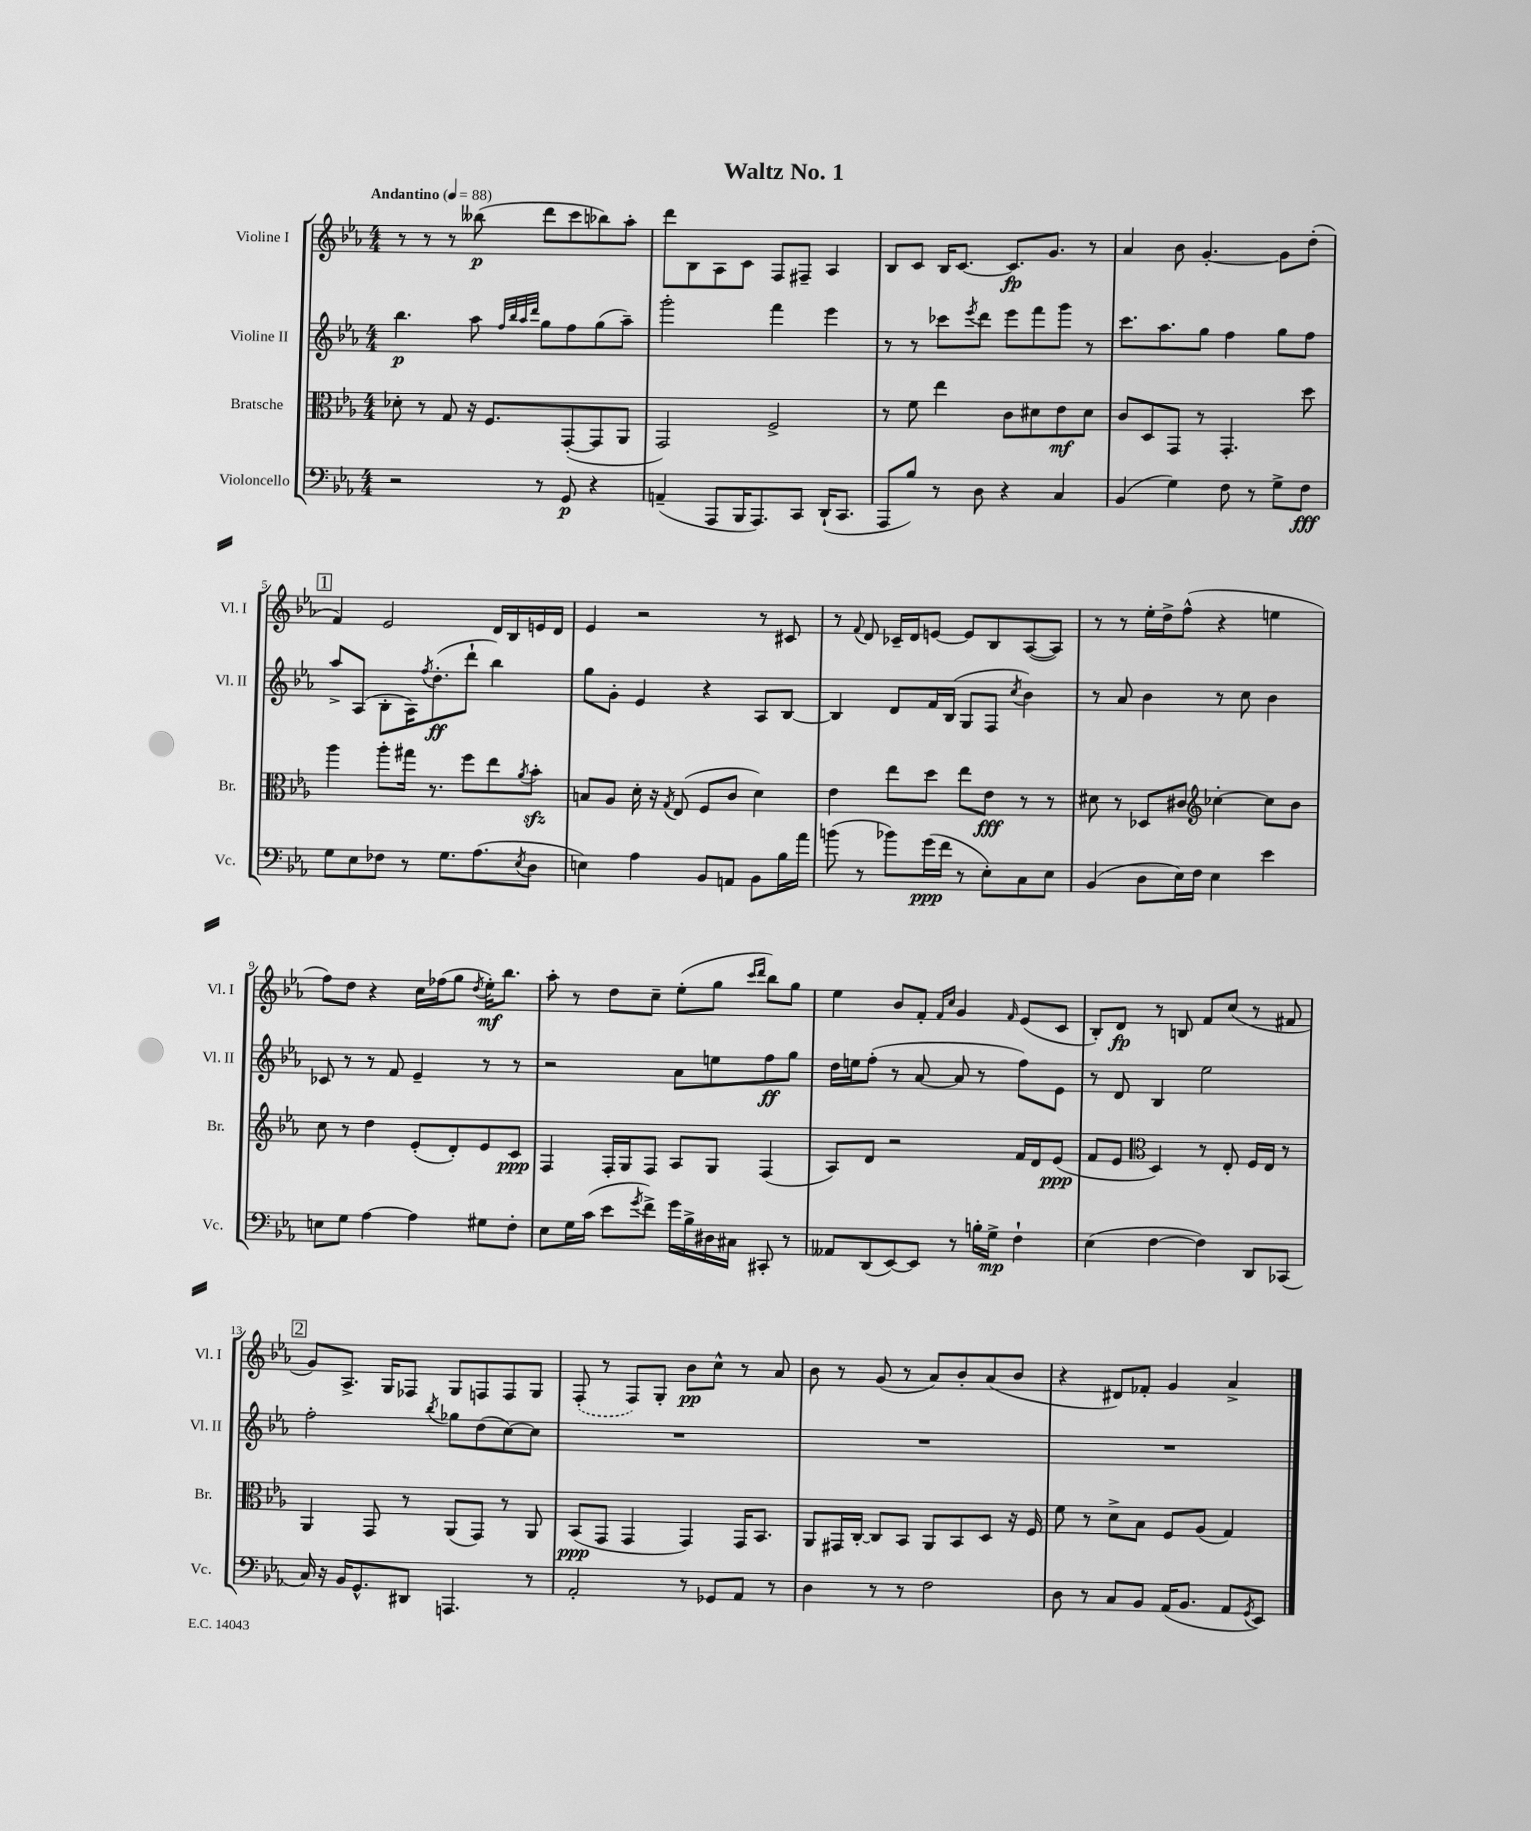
\header { title = "Waltz No. 1" }
<<
\new StaffGroup <<
\new Staff = "s0" \with { instrumentName = "Violine I" shortInstrumentName = "Vl. I" } {
    \clef treble \key ees \major \numericTimeSignature \time 4/4 \tempo "Andantino" 4 = 88
    r8 r8 r8 beses''8\p( d'''8 c'''8 bes''8) aes''8-. |
    d'''8 bes8 aes8 c'8 f8 fis8-- aes4 |
    bes8 c'8 bes16 c'8.~ c'8.\fp g'8. r8 |
    aes'4 bes'8 g'4.~-. g'8 d''8-.( |
    \mark \markup { \box "1" } f'4) ees'2 d'16 bes16 e'16 d'16 |
    ees'4 r2 r8 cis'8 |
    r8 \appoggiatura { f'8 } d'8 ces'16-- d'16 e'8~ e'8 bes8 aes8~( aes8) |
    r8 r8 ees''16-. d''16-> f''8-^( r4 e''4 |
    f''8) d''8 r4 c''16 fes''16( g''8 \acciaccatura { d''8 } ees''16-.\mf) bes''8. |
    aes''8-. r8 d''8 c''8-- ees''8-.( g''8 \grace { c'''16 d'''16 } bes''8) g''8 |
    ees''4 bes'8 f'8-. \grace { f'16 c''16 } g'4 \grace { f'16 } ees'8( c'8 |
    bes8-.) d'8\fp r8 b8 f'8 c''8( r8 fis'8 |
    \mark \markup { \box "2" } g'8) aes8.-> g16 fes8 g8 f8 f8 g8 |
    \once \slurDashed f8-.( r8 f8) g8-. bes'8\pp c''8-^ r8 aes'8 |
    bes'8 r8 g'8( r8 aes'8) bes'8-. aes'8( bes'8 |
    r4 dis'8) fes'8-. g'4 aes'4-> \bar "|." |
}
\new Staff = "s1" \with { instrumentName = "Violine II" shortInstrumentName = "Vl. II" } {
    \clef treble \key ees \major \numericTimeSignature \time 4/4
    bes''4.\p aes''8 \grace { f''32 bes''32 aes''32 d'''32 } g''8 f''8 g''8( aes''8--) |
    g'''2-. f'''4 ees'''4 |
    r8 r8 ces'''8 \acciaccatura { ees'''8 } d'''8 ees'''8 f'''8 g'''8 r8 |
    c'''8. aes''8. g''8 f''4 g''8 f''8 |
    \mark \markup { \box "1" } aes''8-> aes8( bes8-. aes16) \acciaccatura { f''8 } d''8.-.\ff( d'''8-! bes''4) |
    g''8 g'8-. ees'4 r4 aes8 bes8~ |
    bes4 d'8 f'16 bes16( g8 f8 \acciaccatura { c''8 } bes'4) |
    r8 aes'8 bes'4 r8 c''8 bes'4 |
    ces'8 r8 r8 f'8 ees'4-- r8 r8 |
    r2 aes'8 e''8 f''8\ff g''8 |
    d''16 e''16 f''8-.( r8 aes'8~ aes'8 r8 f''8) ees'8 |
    r8 d'8 bes4 ees''2 |
    \mark \markup { \box "2" } f''2-. \acciaccatura { bes''8 } ges''8 d''8( c''8~) c''8 |
    R1 |
    R1 |
    R1 \bar "|." |
}
\new Staff = "s2" \with { instrumentName = "Bratsche" shortInstrumentName = "Br." } {
    \clef alto \key ees \major \numericTimeSignature \time 4/4
    des'8-. r8 g8 r16 f8. g,8~-.( g,8 aes,8 |
    g,2) f2-> |
    r8 f'8 ees''4 c'8 dis'8 ees'8\mf dis'8 |
    c'8 d8 g,8 r8 g,4.-. d''8 |
    \mark \markup { \box "1" } aes''4 aes''8-. gis''16 r8. f''8 ees''8 \acciaccatura { aes'8 } bes'8-.\sfz |
    b8 aes8 d'16-. r16 \acciaccatura { g8 } ees8( f8 c'8 d'4) |
    ees'4 ees''8 d''8 ees''8 ees'8\fff r8 r8 |
    dis'8 r8 des8 cis'8 \clef treble ces''4~-. ces''8 bes'8 |
    c''8 r8 d''4 ees'8-.( d'8-.) ees'8 c'8\ppp |
    f4 f16-. g16 f8 aes8 g8 f4( |
    aes8) d'8 r2 f'16 d'16 ees'8\ppp( |
    f'8 ees'8 \clef alto d4) r8 ees8-. f16 ees16 r8 |
    \mark \markup { \box "2" } aes,4 g,8 r8 aes,8( g,8) r8 aes,8 |
    bes,8\ppp( g,8 g,4 g,4) g,16 bes,8. |
    aes,8 gis,16 c16~-. c8 bes,8 aes,8 bes,8 d8 r16 f16 |
    f'8 r8 d'8-> bes8 f8 aes8( g4) \bar "|." |
}
\new Staff = "s3" \with { instrumentName = "Violoncello" shortInstrumentName = "Vc." } {
    \clef bass \key ees \major \numericTimeSignature \time 4/4
    r2 r8 g,8\p r4 |
    a,4--( aes,,8 bes,,16 aes,,8.) c,8 d,16-!( c,8. |
    aes,,8 bes8) r8 d8 r4 c4 |
    bes,4( g4) f8 r8 g8-> f8\fff |
    \mark \markup { \box "1" } g8 ees8 fes8 r8 g8. aes8.( \acciaccatura { ees8 } d8 |
    e4) aes4 bes,8 a,8 bes,8 bes16 aes'16 |
    b'8( r8 bes'8) g'16\ppp( f'16 r8 ees8-.) c8 ees8 |
    bes,4( d8 ees16) f16 ees4 ees'4 |
    e8 g8 aes4~ aes4 gis8 f8-. |
    ees8 g16 c'16( ees'8 \acciaccatura { g'8 } f'8->) g'16 bes16-> dis16 cis16 cis,8-. r8 |
    aeses,8 d,8( ees,8~) ees,8 r8 b16-. g16->\mp f4-! |
    ees4( f4~ f4) d,8 ces,8( |
    \mark \markup { \box "2" } c16) r16 bes,16 g,8.-^ dis,8 a,,4. r8 |
    aes,2-. r8 ges,8 aes,8 r8 |
    d4 r8 r8 f2 |
    d8 r8 c8 bes,8 aes,16( bes,8. aes,8 \acciaccatura { g,8 } ees,8) \bar "|." |
}
>>
>>
